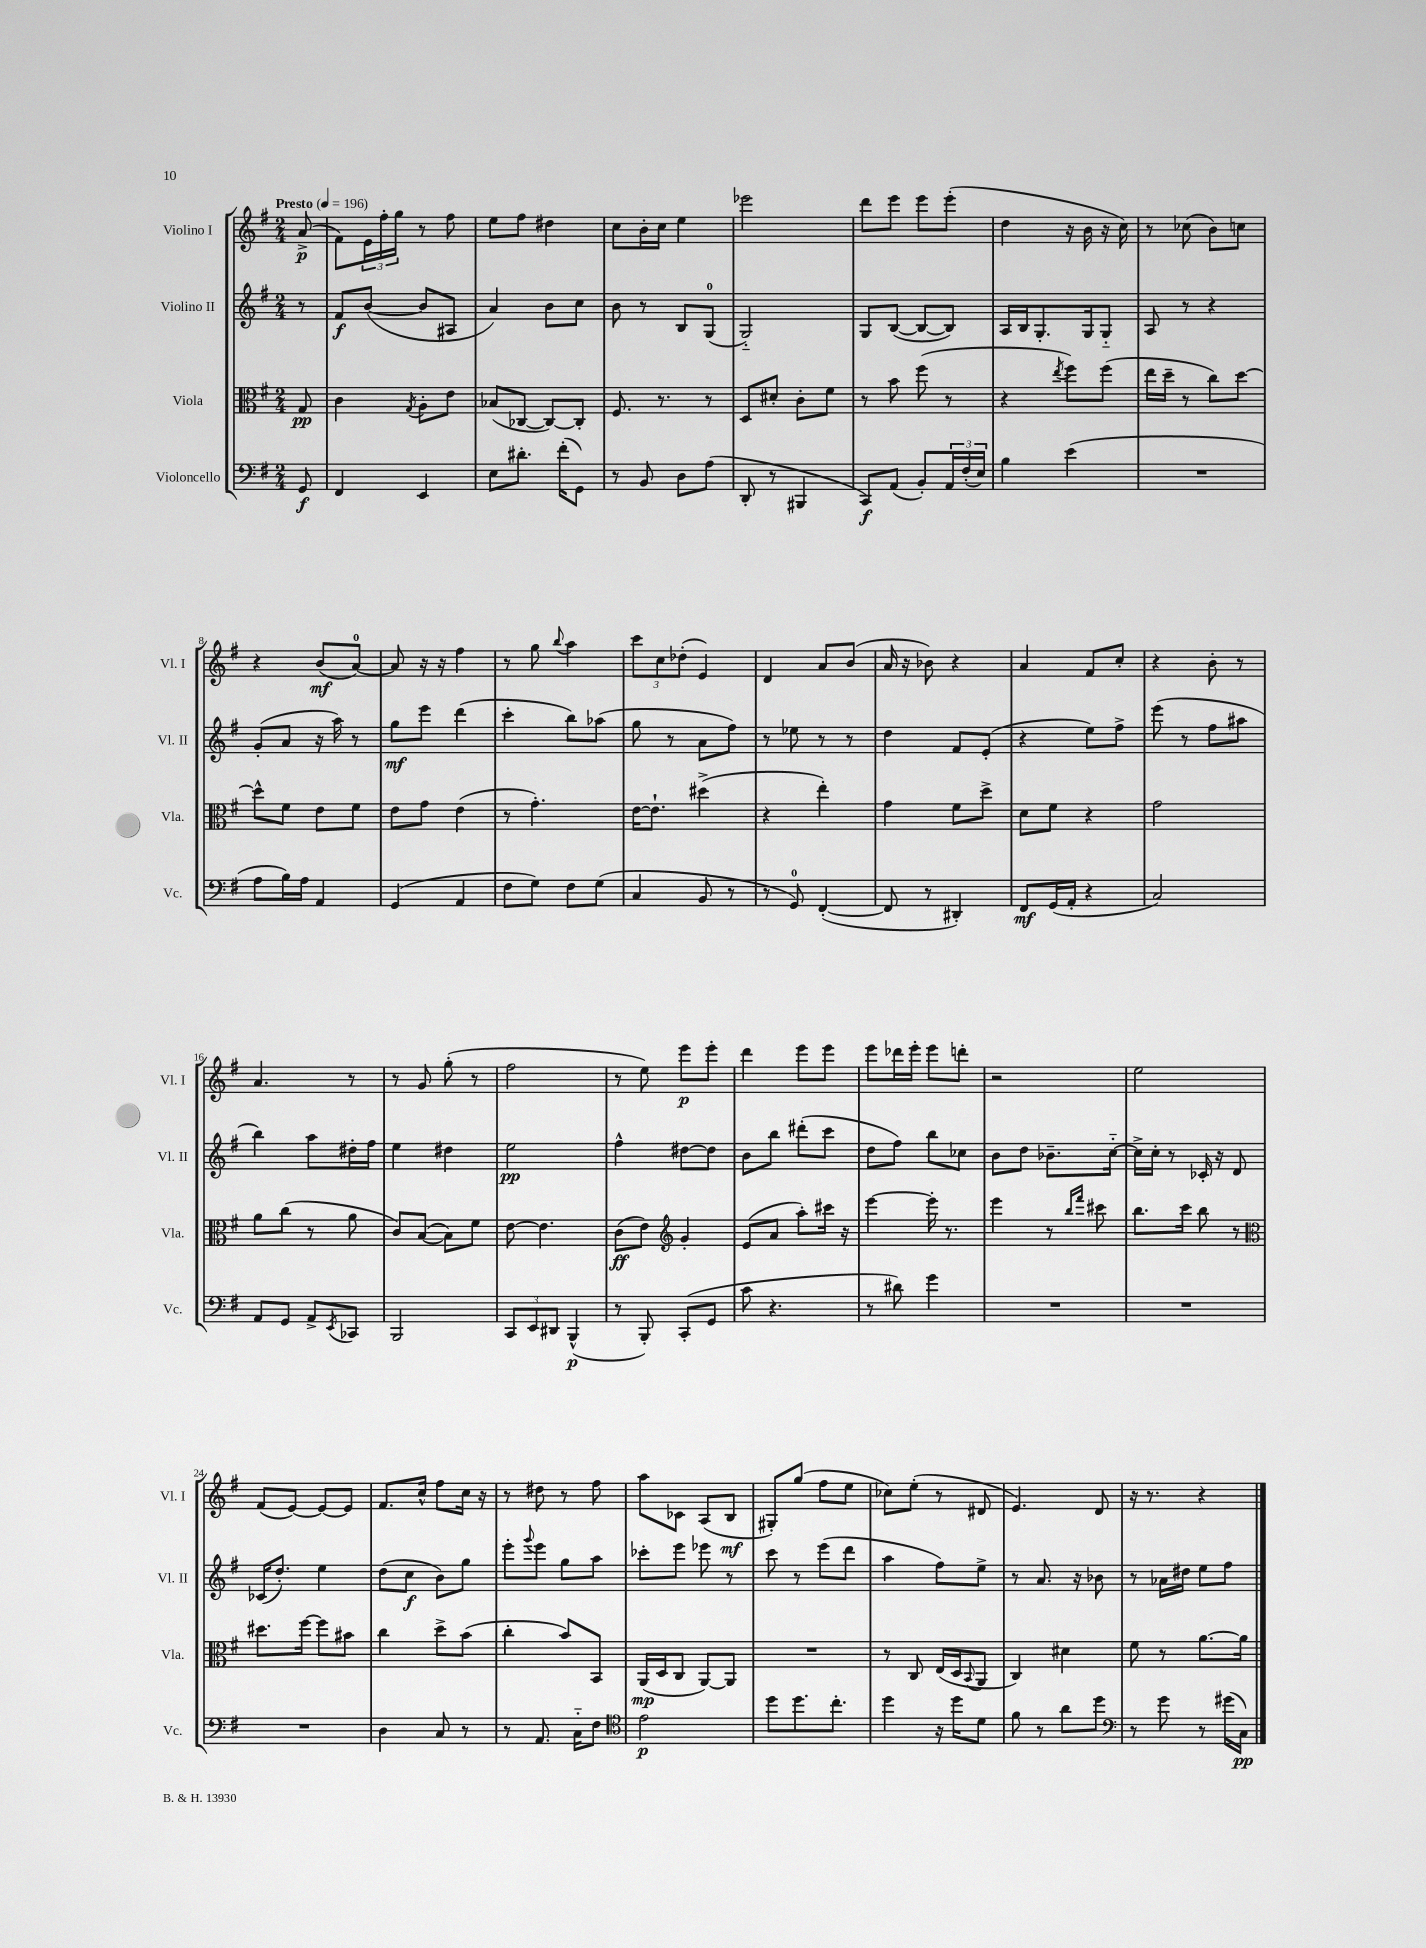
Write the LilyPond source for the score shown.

<<
\new StaffGroup <<
\new Staff = "s0" \with { instrumentName = "Violino I" shortInstrumentName = "Vl. I" } {
    \clef treble \key g \major \numericTimeSignature \time 2/4 \partial 8 \tempo "Presto" 4 = 196
    a'8->\p( |
    fis'8) \tuplet 3/2 { e'16 fis''16-. g''16 } r8 fis''8 |
    e''8 fis''8 dis''4 |
    c''8 b'16-. c''16 e''4 |
    ees'''2 |
    d'''8 e'''8 e'''8 e'''8-.( |
    d''4 r16 b'16 r16 c''16) |
    r8 ces''8( b'8) c''8 |
    r4 b'8\mf( a'8-0~) |
    a'8 r16 r16 fis''4 |
    r8 g''8 \appoggiatura { b''8 } a''4 |
    \tuplet 3/2 { c'''8 c''8 des''8-.( } e'4) |
    d'4 a'8 b'8( |
    a'16 r16 bes'8) r4 |
    a'4 fis'8 c''8-. |
    r4 b'8-. r8 |
    a'4. r8 |
    r8 g'8 g''8-.( r8 |
    fis''2 |
    r8 e''8) e'''8\p e'''8-. |
    d'''4 e'''8 e'''8 |
    e'''8 des'''16 e'''16-. e'''8 d'''8-. |
    r2 |
    e''2 |
    fis'8( e'8~) e'8~ e'8 |
    fis'8. c''16-^ fis''8 c''16 r16 |
    r8 dis''8 r8 fis''8 |
    a''8 ces'8 a8( b8\mf |
    gis8-.) g''8( fis''8 e''8 |
    ces''8) e''8-.( r8 dis'8 |
    e'4.) d'8 |
    r16 r8. r4 \bar "|." |
}
\new Staff = "s1" \with { instrumentName = "Violino II" shortInstrumentName = "Vl. II" } {
    \clef treble \key g \major \numericTimeSignature \time 2/4 \partial 8
    r8 |
    fis'8\f b'8~( b'8 ais8 |
    a'4) b'8 c''8 |
    b'8 r8 b8 g8-0( |
    g2-_) |
    g8 b8~( b8~ b8) |
    a16 b16 g8.-. g16 g8-_ |
    a8 r8 r4 |
    g'8-.( a'8 r16 a''16) r8 |
    g''8\mf e'''8 d'''4( |
    c'''4-. b''8) aes''8( |
    g''8 r8 a'8 fis''8) |
    r8 ees''8 r8 r8 |
    d''4 fis'8 e'8-.( |
    r4 e''8) fis''8-> |
    e'''8( r8 fis''8 ais''8 |
    b''4) a''8 dis''16-. fis''16 |
    e''4 dis''4 |
    e''2\pp |
    fis''4-^ dis''8~ dis''8 |
    b'8 b''8 dis'''8-.( c'''8 |
    d''8 fis''8) b''8 ces''8 |
    b'8 d''8 bes'8.-- c''16~-_ |
    c''16-> c''16-. r8 ces'16-. r16 d'8 |
    ces'16( d''8.-.) e''4 |
    d''8( c''8\f b'8) g''8 |
    e'''8-. \appoggiatura { g'''8 } e'''8 g''8 a''8 |
    ces'''8-. e'''8 ees'''8 r8 |
    c'''8 r8 e'''8( d'''8 |
    a''4 fis''8) e''8-> |
    r8 a'8. r16 bes'8 |
    r8 aes'16 dis''16 e''8 fis''8 \bar "|." |
}
\new Staff = "s2" \with { instrumentName = "Viola" shortInstrumentName = "Vla." } {
    \clef alto \key g \major \numericTimeSignature \time 2/4 \partial 8
    g8\pp |
    c'4 \acciaccatura { g8 } a8-. e'8 |
    bes8( ces8~ ces8~) ces8-. |
    fis8. r8. r8 |
    d8 dis'8-. c'8-. fis'8 |
    r8 b'8 fis''8( r8 |
    r4 \acciaccatura { e''8 } fis''8) fis''8( |
    e''16 d''16-- r8 c''8) d''8~ |
    d''8-^ fis'8 e'8 fis'8 |
    e'8 g'8 e'4( |
    r8 g'4.-.) |
    e'16~ e'8.-! dis''4->( |
    r4 e''4-.) |
    g'4 fis'8 d''8-> |
    d'8 fis'8 r4 |
    g'2 |
    a'8 c''8( r8 a'8 |
    c'8) b8~( b8) fis'8 |
    e'8~ e'4. |
    c'8\ff( e'8) \clef treble g'4-. |
    e'8( a'8 a''8-.) cis'''16 r16 |
    e'''4~ e'''16-. r8. |
    e'''4 r8 \grace { b''16 fis'''16 } cis'''8 |
    b''8. c'''16 b''8 r8 |
    \clef alto dis''8. fis''16~ fis''8 bis'8 |
    c''4 d''8-> b'8( |
    c''4-. b'8) b,8 |
    a,16\mp( d16 c8 a,8~) a,8 |
    R2 |
    r8 c8 e16( d16 \appoggiatura { b,8 } a,8 |
    c4) dis'4 |
    fis'8 r8 a'8.~ a'16 \bar "|." |
}
\new Staff = "s3" \with { instrumentName = "Violoncello" shortInstrumentName = "Vc." } {
    \clef bass \key g \major \numericTimeSignature \time 2/4 \partial 8
    g,8\f |
    fis,4 e,4 |
    e8 dis'8.-. fis'16-.( g,8) |
    r8 b,8 d8 a8( |
    d,8-. r8 bis,,4 |
    c,8\f) a,8( b,8-.) \tuplet 3/2 { a,16 fis16-.( e16) } |
    b4 e'4( |
    R2 |
    a8 b16) a16 a,4 |
    g,4( a,4 |
    fis8 g8) fis8 g8( |
    c4 b,8 r8 |
    r8 g,8-0) fis,4~-.( |
    fis,8 r8 dis,4-.) |
    fis,8\mf g,16( a,16-. r4 |
    c2) |
    a,8 g,8 a,8-> \acciaccatura { e,8 } ces,8 |
    b,,2 |
    \tuplet 3/2 { c,8 e,8 dis,8 } b,,4-^\p( |
    r8 b,,8-.) c,8-.( g,8 |
    c'8 r4. |
    r8 dis'8) g'4 |
    R2 |
    R2 |
    R2 |
    d4 c8 r8 |
    r8 a,8. c16-_ fis8 |
    \clef tenor e'2\p |
    d''8 d''8. c''8.-. |
    d''4 r16 d''16 d'8 |
    fis'8 r8 a'8 d''8 |
    \clef bass r8 g'8 r8 gis'16( c16\pp) \bar "|." |
}
>>
>>
